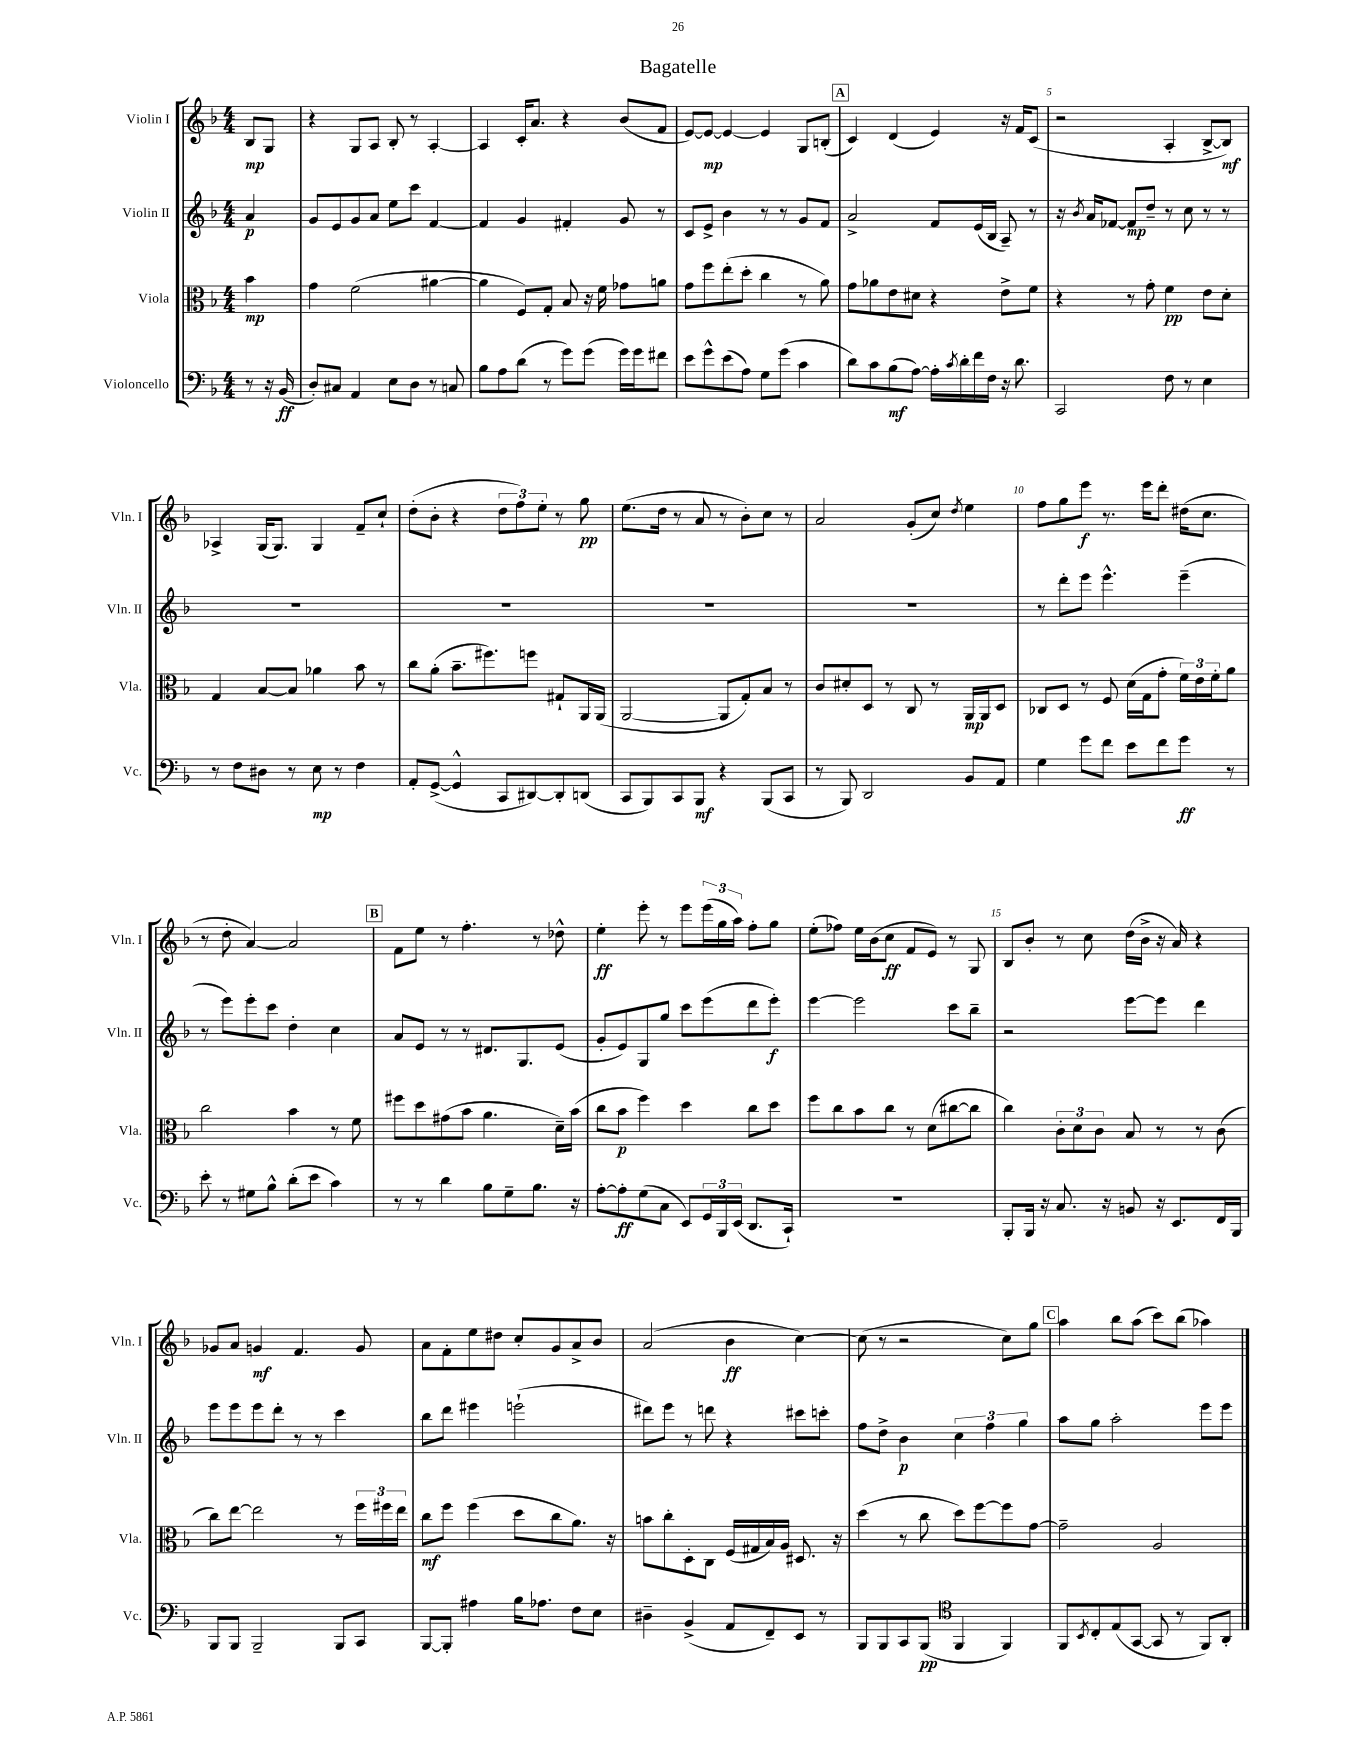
\header { title = "Bagatelle" }
<<
\new StaffGroup <<
\new Staff = "s0" \with { instrumentName = "Violin I" shortInstrumentName = "Vln. I" } {
    \clef treble \key f \major \numericTimeSignature \time 4/4 \partial 4
    bes8\mp g8 |
    r4 g8 a8 bes8-. r8 a4~-. |
    a4 c'16-. a'8. r4 bes'8( f'8 |
    e'8~) e'8~\mp e'4~ e'4 g8 b8-.( |
    \mark \markup { \box "A" } c'4) d'4( e'4) r16 f'16 c'8( |
    r2 a4-. bes8~-> bes8\mf) |
    aes4-> g16( g8.) g4 f'8-- c''8-! |
    d''8-.( bes'8-. r4 \tuplet 3/2 { d''8 f''8) e''8-. } r8 g''8\pp |
    e''8.( d''16 r8 a'8 r8 bes'8-.) c''8 r8 |
    a'2 g'8-.( c''8) \acciaccatura { d''8 } e''4 |
    f''8 g''8 e'''8\f r8. e'''16 d'''8-. dis''16( c''8. |
    r8 d''8-. a'4~) a'2 |
    \mark \markup { \box "B" } f'8 e''8 r8 f''4.-. r8 des''8-^ |
    e''4-.\ff e'''8-. r8 e'''8 \tuplet 3/2 { e'''16( g''16 a''16) } f''8-. g''8 |
    e''8-.( fes''8) e''16 bes'16( c''8\ff f'8 e'8) r8 g8 |
    bes8 bes'8-. r8 c''8 d''16( bes'16-> r16 a'16) r4 |
    ges'8 a'8 g'4\mf f'4. g'8 |
    a'8 f'8-. e''8 dis''8 c''8-. g'8 a'8-> bes'8 |
    a'2( bes'4\ff c''4~) |
    c''8( r8 r2 c''8) g''8 |
    \mark \markup { \box "C" } a''4 bes''8 a''8( c'''8) bes''8( aes''4) \bar "|." |
}
\new Staff = "s1" \with { instrumentName = "Violin II" shortInstrumentName = "Vln. II" } {
    \clef treble \key f \major \numericTimeSignature \time 4/4 \partial 4
    a'4\p |
    g'8 e'8 g'8 a'8 e''8 c'''8 f'4~ |
    f'4 g'4 fis'4-. g'8 r8 |
    c'8 e'8-> bes'4 r8 r8 g'8 f'8 |
    \mark \markup { \box "A" } a'2-> f'8 e'16( bes16 a8--) r8 |
    r16 \acciaccatura { bes'8 } a'16 fes'8~ fes'8\mp d''8-- r8 c''8 r8 r8 |
    R1 |
    R1 |
    R1 |
    R1 |
    r8 d'''8-. e'''8 e'''4.-^ e'''4--( |
    r8 e'''8) e'''8-. c'''8 d''4-. c''4 |
    \mark \markup { \box "B" } a'8 e'8 r8 r8 dis'8. g8. e'8( |
    g'8-. e'8) g8 g''8 c'''8 e'''8( d'''8 e'''8-.\f) |
    e'''4~ e'''2 c'''8 bes''8-- |
    r2 e'''8~ e'''8 d'''4 |
    e'''8 e'''8 e'''8 d'''8-. r8 r8 c'''4 |
    bes''8 d'''8 eis'''4 e'''2-!( |
    dis'''8) e'''8 r8 d'''8 r4 cis'''8 c'''8-. |
    f''8 d''8-> bes'4\p \tuplet 3/2 { c''4 f''4 g''4 } |
    \mark \markup { \box "C" } a''8 g''8 a''2-. e'''8 e'''8 \bar "|." |
}
\new Staff = "s2" \with { instrumentName = "Viola" shortInstrumentName = "Vla." } {
    \clef alto \key f \major \numericTimeSignature \time 4/4 \partial 4
    bes'4\mp |
    g'4 f'2( ais'4~ |
    ais'4 f8) g8-. bes8 r16 f'16 ges'8 a'8 |
    g'8 f''8 e''8-.( d''8-. c''4 r8 a'8) |
    \mark \markup { \box "A" } g'8 aes'8 e'8 dis'8 r4 e'8-> f'8 |
    r4 r8 g'8-. f'4\pp e'8 d'8-. |
    g4 bes8~ bes8 aes'4 bes'8 r8 |
    c''8 a'8-.( bes'8.-- fis''8.) f''8 gis8-! a,16 a,16( |
    a,2~ a,8 g8-.) bes8 r8 |
    c'8 dis'8-. d8 r8 c8 r8 a,16\mp a,16 d8 |
    ces8 d8 r8 f8 d'16( g16 g'8-. \tuplet 3/2 { f'16) e'16 f'16-. } a'8 |
    c''2 bes'4 r8 f'8 |
    \mark \markup { \box "B" } fis''8 d''8 gis'8( bes'8 a'4. d'16--) bes'16( |
    c''8 bes'8\p f''4) d''4 c''8 d''8 |
    f''8 c''8 bes'8 c''8 r8 d'8( cis''8~ cis''8 |
    c''4) \tuplet 3/2 { c'8-. d'8 c'8 } bes8 r8 r8 c'8( |
    c''8) e''8~ e''2 r8 \tuplet 3/2 { f''16 fis''16 e''16 } |
    c''8\mf f''8 f''4( d''8 c''8 a'8.) r16 |
    b'8 c''8-. d8-. c8 f16( gis16 bes16) a16 dis8. r16 |
    d''4( r8 c''8 d''8) f''8~ f''8 g'8~ |
    \mark \markup { \box "C" } g'2-- a2 \bar "|." |
}
\new Staff = "s3" \with { instrumentName = "Violoncello" shortInstrumentName = "Vc." } {
    \clef bass \key f \major \numericTimeSignature \time 4/4 \partial 4
    r8 r16 bes,16\ff( |
    d8-.) cis8 a,4 e8 d8 r8 c8 |
    bes8 a8 d'8( r8 g'8) g'8( g'16) g'16 fis'8 |
    e'8 g'8-^ e'8( a8) g8 g'8( c'4 |
    \mark \markup { \box "A" } d'8) c'8 bes8\mf( a8~) a16-. \acciaccatura { c'8 } d'16-. f'16 f16 r16 d'8. |
    c,2 f8 r8 e4 |
    r8 f8 dis8 r8 e8\mp r8 f4 |
    a,8-. g,8~->( g,4-^ c,8 dis,8~) dis,8-. d,8( |
    c,8 bes,,8) c,8 bes,,8\mf r4 bes,,8( c,8 |
    r8 bes,,8) d,2 bes,8 a,8 |
    g4 g'8 f'8 e'8 f'8 g'8\ff r8 |
    e'8-. r8 gis8 bes8-^ d'8-.( e'8 c'4) |
    \mark \markup { \box "B" } r8 r8 d'4 bes8 g8-- bes8. r16 |
    a8~-. a8-.\ff g8( c8 e,8) \tuplet 3/2 { g,16 bes,,16 e,16( } d,8. c,16-!) |
    R1 |
    bes,,8-. bes,,16 r16 c8. r16 b,8 r16 e,8. f,16 bes,,16 |
    bes,,8 bes,,8 bes,,2-- bes,,8 c,8 |
    bes,,8~ bes,,8-. ais4 bes16 aes8. f8 e8 |
    dis4-- bes,4->( a,8 f,8--) e,8 r8 |
    bes,,8 bes,,8 c,8 bes,,8\pp( \clef tenor f,4 f,4) |
    \mark \markup { \box "C" } f,8 \acciaccatura { bes,8 } c8-. e8( g,8~ g,8 r8 f,8) a,8-. \bar "|." |
}
>>
>>
\layout { \context { \Score \override BarNumber.break-visibility = ##(#f #t #t) barNumberVisibility = #(every-nth-bar-number-visible 5) } }
